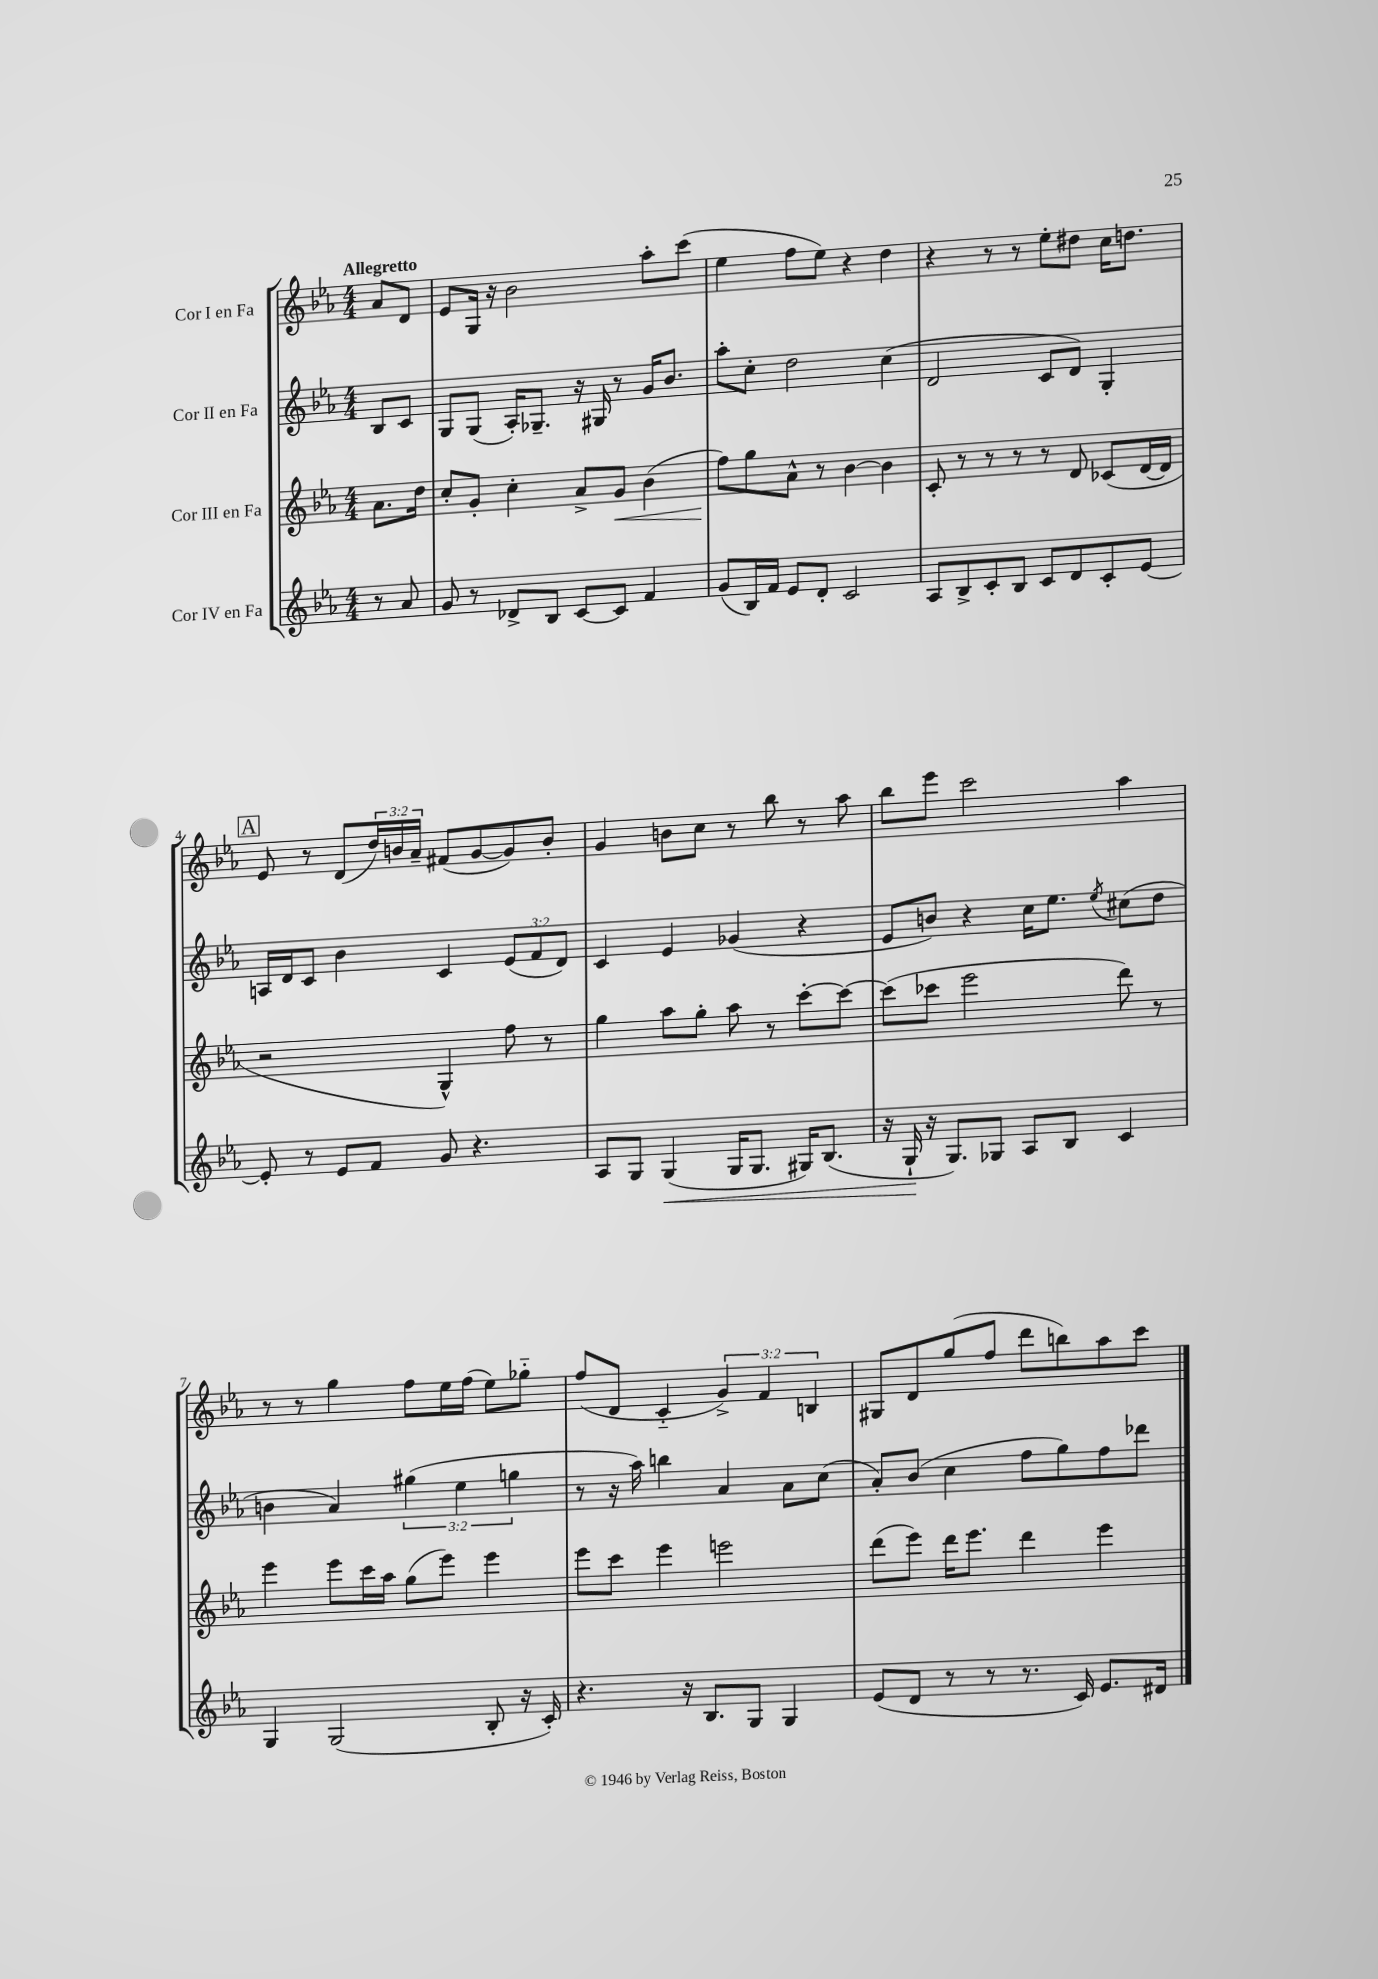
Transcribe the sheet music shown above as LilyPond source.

<<
\new StaffGroup <<
\new Staff = "s0" \with { instrumentName = "Cor I en Fa" } {
    \clef treble \key ees \major \numericTimeSignature \time 4/4 \override Staff.TupletNumber.text = #tuplet-number::calc-fraction-text \partial 4 \tempo "Allegretto"
    aes'8 d'8 |
    ees'8 g16 r16 bes'2 aes''8-. c'''8( |
    ees''4 f''8 ees''8) r4 d''4 |
    r4 r8 r8 ees''8-. dis''8 c''16 d''8. |
    \mark \markup { \box "A" } ees'8 r8 d'8( \tuplet 3/2 { d''16) b'16 aes'16-- } fis'8( g'8~ g'8) b'8-. |
    g'4 b'8 c''8 r8 bes''8 r8 aes''8 |
    bes''8 ees'''8 c'''2 aes''4 |
    r8 r8 g''4 f''8 ees''16 f''16( ees''8) ges''8-_ |
    f''8( d'8 c'4-_ \tuplet 3/2 { g'4->) f'4 b4 } |
    gis8 d'8 g''8( f''8 d'''8 b''8) aes''8 c'''8 \bar "|." |
}
\new Staff = "s1" \with { instrumentName = "Cor II en Fa" } {
    \clef treble \key ees \major \numericTimeSignature \time 4/4 \override Staff.TupletNumber.text = #tuplet-number::calc-fraction-text \partial 4
    bes8 c'8 |
    g8 g8( aes16-.) ges8.-- r16 gis16 r8 g'16 bes'8. |
    aes''8-. c''8-. d''2 c''4( |
    d'2 c'8 d'8) g4-. |
    \mark \markup { \box "A" } a16 d'16 c'8 bes'4 c'4 \tuplet 3/2 { ees'8( f'8 d'8) } |
    c'4 ees'4 ges'4( r4 |
    ees'8 b'8) r4 c''16 ees''8. \acciaccatura { ees''8 } cis''8( d''8 |
    b'4 aes'4) \tuplet 3/2 { gis''4( ees''4 g''4 } |
    r8 r16 aes''16) b''4 aes'4 aes'8 c''8( |
    aes'8-.) bes'8( c''4 f''8 g''8) f''8 des'''8 \bar "|." |
}
\new Staff = "s2" \with { instrumentName = "Cor III en Fa" } {
    \clef treble \key ees \major \numericTimeSignature \time 4/4 \partial 4
    aes'8. d''16 |
    c''8-. g'8-. c''4-. aes'8-> g'8\< bes'4( |
    f''8\!) g''8 aes'8-^ r8 bes'4~ bes'4 |
    c'8-. r8 r8 r8 r8 d'8 ces'8( d'16~ d'16 |
    \mark \markup { \box "A" } r2 g4-^) f''8 r8 |
    g''4 aes''8 g''8-. aes''8 r8 c'''8~-. c'''8~ |
    c'''8( ces'''8 ees'''2 d'''8) r8 |
    ees'''4 ees'''8 c'''16 aes''16 g''8( ees'''8) ees'''4 |
    ees'''8 c'''8 ees'''4 e'''2 |
    d'''8( ees'''8) d'''16 ees'''8. d'''4 ees'''4 \bar "|." |
}
\new Staff = "s3" \with { instrumentName = "Cor IV en Fa" } {
    \clef treble \key ees \major \numericTimeSignature \time 4/4 \partial 4
    r8 aes'8 |
    g'8 r8 des'8-> bes8 c'8~ c'8 f'4 |
    g'8( bes16) f'16 ees'8 d'8-. c'2 |
    aes8 bes8-> c'8-. bes8 c'8 d'8 c'8-. ees'8~ |
    \mark \markup { \box "A" } ees'8-. r8 ees'8 f'8 g'8 r4. |
    aes8 g8 g4\<( g16 g8. gis16) bes8.( |
    r16 g16-!\! r16 g8.) ges8 aes8 bes8 c'4 |
    g4 g2( bes8-. r16 c'16-.) |
    r4. r16 bes8. g8 g4 |
    ees'8( d'8 r8 r8 r8. c'16) ees'8. dis'16 \bar "|." |
}
>>
>>
